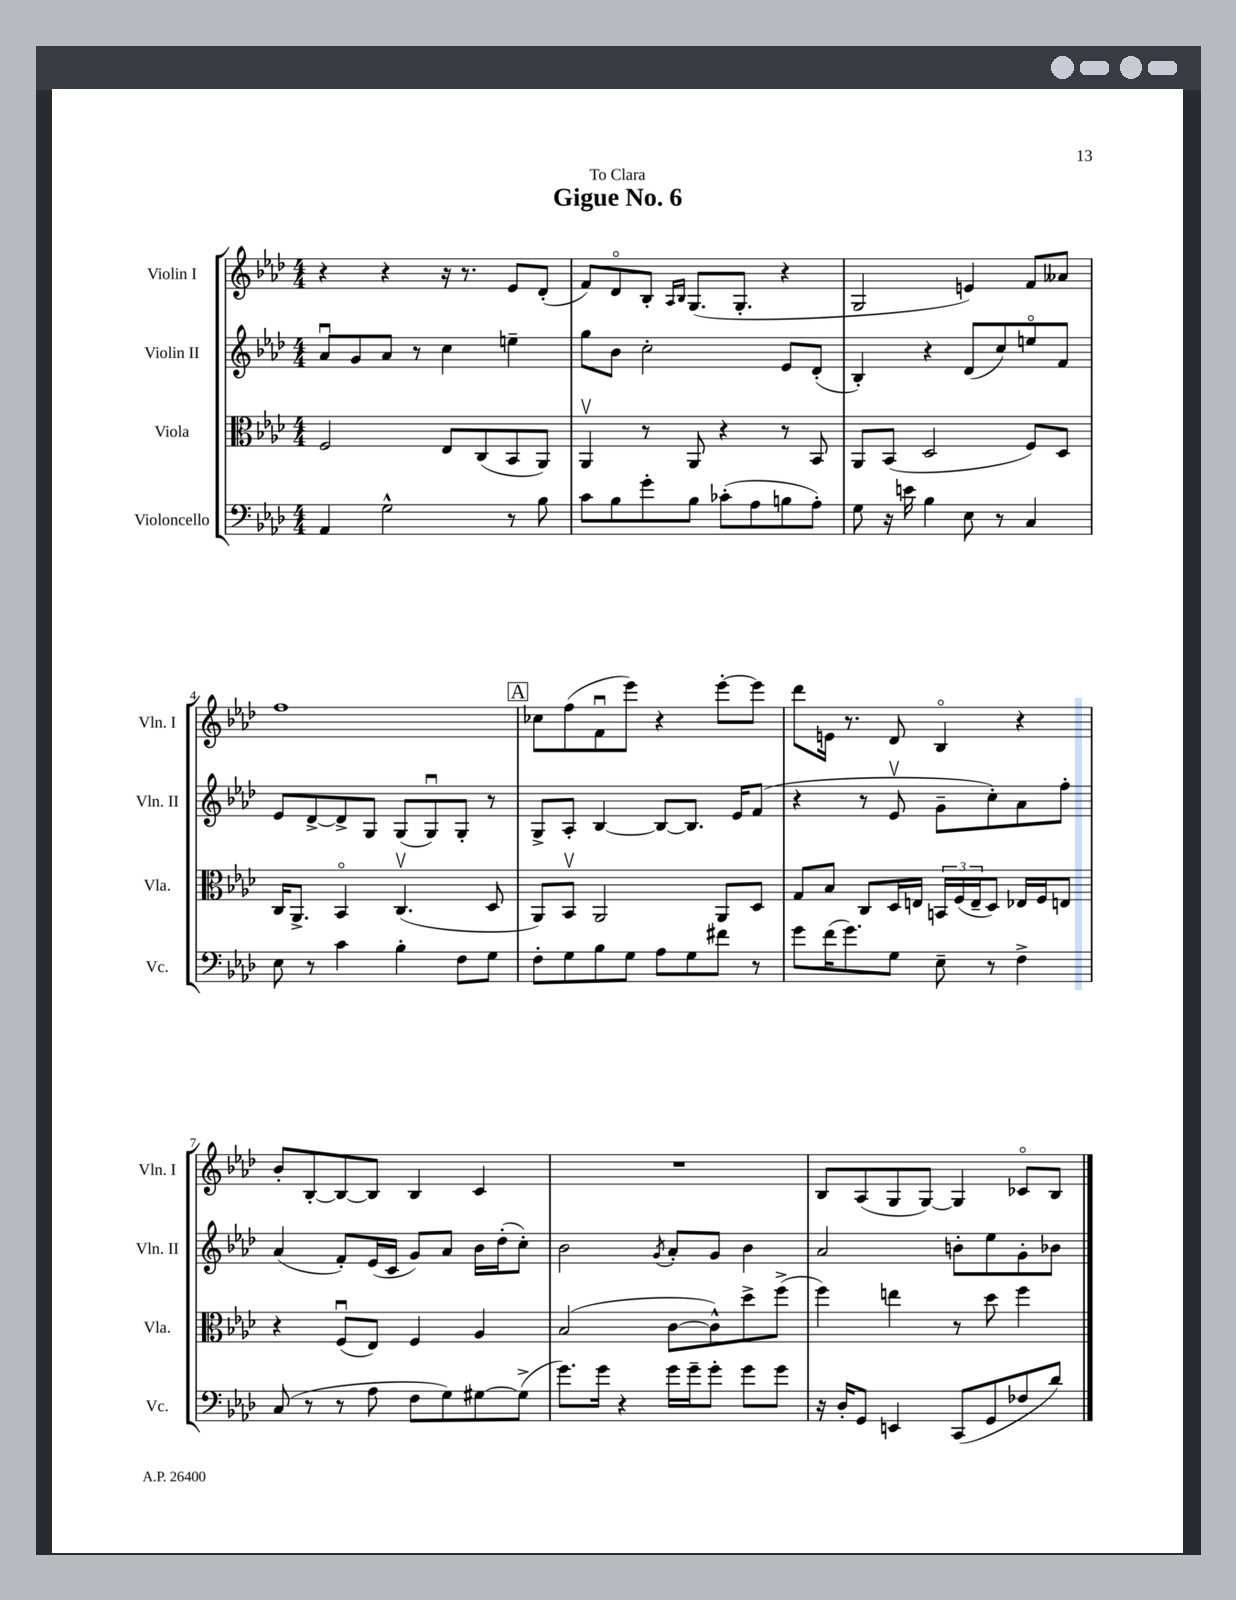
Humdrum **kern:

**kern	**kern	**kern	**kern
*staff4	*staff3	*staff2	*staff1
*clefF4	*clefC3	*clefG2	*clefG2
*k[b-e-a-d-]	*k[b-e-a-d-]	*k[b-e-a-d-]	*k[b-e-a-d-]
*M4/4	*M4/4	*M4/4	*M4/4
4AA-	2F	8a-u	4r
.	.	8g	.
2G^^	.	8a-	4r
.	.	8r	.
.	8E-	4cc	16r
.	.	.	8.r
.	(8C	.	.
8r	8BB-	4ee~	8e-
8B-	8AA-)	.	(8d-'
=	=	=	=
8c	4AA-v	8gg	8f)
8B-	.	8b-	8d-o
8g'	8r	2cc'	8B-'
.	.	.	16qqA-
.	.	.	16qqB-
8B-	8AA-	.	(8.G
(8c-'	4r	.	.
.	.	.	8.G'
8A-	.	.	.
8B	8r	8e-	4r
8A-')	8BB-	(8d-'	.
=	=	=	=
8G	8AA-	4B-')	2G
16r	(8BB-	.	.
16e	.	.	.
4B-	2D-	4r	.
8E-	.	(8d-	4e)
8r	.	8cc)	.
4C	8F)	8eeo	8f
.	8D-	8f	8a--
=	=	=	=
8E-	16C	8e-	1ff
.	8.AA-^	.	.
8r	.	[8d-^	.
4c	4BB-o	8d-^]	.
.	.	8G	.
4B-'	(4.Cv	(8G	.
.	.	8Gu)	.
8F	.	8G'	.
8G	8D-	8r	.
=	=	=	=
8F'	8AA-)	8G^	8cc-
8G	8BB-v	8A-'	(8ff
8B-	2AA-	[4B-	8fu
8G	.	.	8eee-)
8A-	.	8B-_	4r
8G	.	8.B-]	.
8f#	8AA-	.	[8eee-'
.	.	16e-	.
8r	8D-	(8f	8eee-]
=	=	=	=
8g	8G	4r	8ddd-
(16f	8B-	.	16e
8.g)	.	.	8.r
.	8C	8r	.
8G	16D-	8e-v	8d-
.	16E	.	.
8E-~	24BB	8g~	4B-o
.	(24F	.	.
.	24E~	.	.
8r	8D-)	8cc')	.
4F^	16E-	8a-	4r
.	16F	.	.
.	8E	8ff'	.
=	=	=	=
(8C	4r	(4a-	8b-'
8r	.	.	[8B-'
8r	(8Fu	8f')	8B-_
8A-	8E-)	(16e-	8B-]
.	.	16c	.
8F	4F	8g)	4B-
8G)	.	8a-	.
[8G#	4A-	16b-	4c
.	.	(16dd-'	.
(8G#^]	.	8cc')	.
=	=	=	=
8.g)	(2B-	2b-	1r
16g	.	.	.
4r	.	.	.
.	.	8qg	.
16g	[8c	8a-'	.
16g~	.	.	.
8g'	8c^^])	8g	.
8g	8dd-^	4b-	.
8g	(8ff^	.	.
=	=	=	=
16r	4ff)	2a-	8B-
16D-'	.	.	.
8GG	.	.	(8A-
4EE	4ee	.	8G
.	.	.	[8G)
(8CC	8r	8b'	4G]
8GG	8dd-	8ee-	.
8F-	4ff	8g'	8c-o
8d-)	.	8b-	8B-
==	==	==	==
*-	*-	*-	*-
